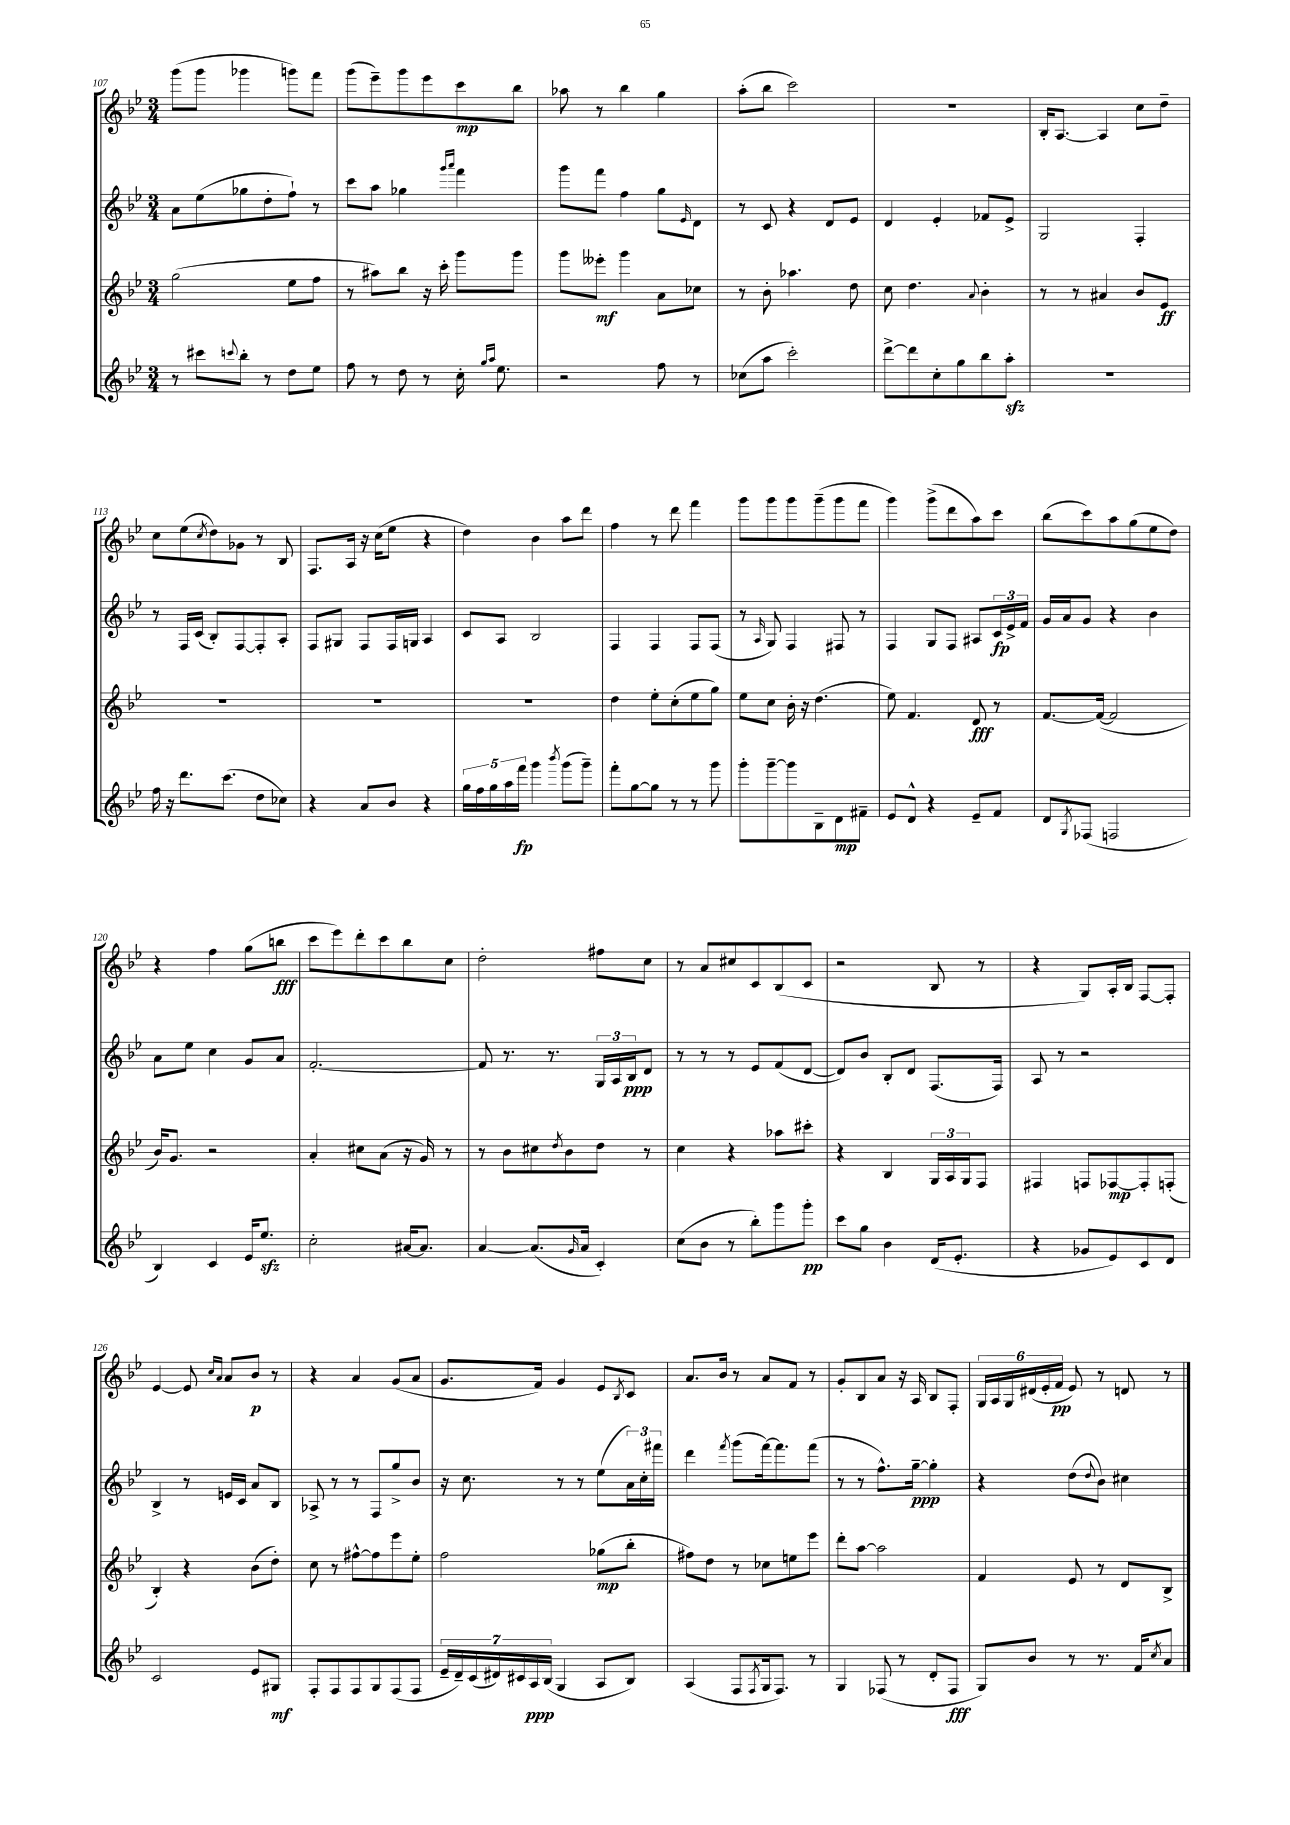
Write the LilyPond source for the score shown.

<<
\new StaffGroup <<
\new Staff = "s0" {
    \clef treble \key bes \major \numericTimeSignature \time 3/4
    g'''8( g'''8 ges'''4 g'''8) f'''8 |
    g'''8( ees'''8--) g'''8 ees'''8 c'''8\mp bes''8 |
    aes''8 r8 bes''4 g''4 |
    a''8-.( bes''8 c'''2) |
    R2. |
    bes16-. a8.~ a4 c''8 d''8-- |
    c''8 ees''8( \acciaccatura { c''8 } d''8) ges'8 r8 bes8 |
    f8. a16 r16 c''16( ees''8 r4 |
    d''4) bes'4 a''8 d'''8 |
    f''4 r8 d'''8 f'''4 |
    g'''8 g'''8 g'''8 g'''8--( g'''8 f'''8 |
    g'''4) g'''8->( d'''8 a''8) c'''8 |
    bes''8( c'''8) a''8 g''8( ees''8 d''8) |
    r4 f''4 g''8( b''8\fff |
    c'''8 ees'''8) d'''8-. c'''8 bes''8 c''8 |
    d''2-. fis''8 c''8 |
    r8 a'8 cis''8 c'8 bes8( c'8 |
    r2 bes8 r8 |
    r4 g8) a16-. bes16 f8~ f8-. |
    ees'4~ ees'8 \grace { c''16 a'16 } a'8 bes'8\p r8 |
    r4 a'4 g'8( a'8 |
    g'8. f'16) g'4 ees'8 \acciaccatura { bes8 } c'8 |
    a'8. bes'16 r8 a'8 f'8 r8 |
    g'8-. bes8 a'8 r16 a16 bes8 f8-. |
    \tuplet 6/4 { g16 a16 g16 dis'16( ees'16-. f'16\pp } ees'8) r8 d'8 r8 \bar "|." |
}
\new Staff = "s1" {
    \clef treble \key bes \major \numericTimeSignature \time 3/4
    a'8 ees''8( ges''8 d''8-. f''8-!) r8 |
    c'''8 a''8 ges''4 \grace { g'''16 a'''16 } f'''4 |
    g'''8 f'''8 f''4 g''8 \grace { ees'16 } d'8 |
    r8 c'8 r4 d'8 ees'8 |
    d'4 ees'4-. fes'8 ees'8-> |
    g2 f4-. |
    r8 f16 c'16( bes8-.) f8~ f8-. a8-. |
    f8 gis8 f8 f16 g16 a4 |
    c'8 a8 bes2 |
    f4 f4 f8 f8( |
    r8 \grace { a16 } g8) f4 fis8 r8 |
    f4 g8 f8 ais8 \tuplet 3/2 { c'16\fp ees'16-> f'16 } |
    g'16 a'16 g'8 r4 bes'4 |
    a'8 ees''8 c''4 g'8 a'8 |
    f'2.~-. |
    f'8 r8. r8. \tuplet 3/2 { g16 a16 bes16\ppp } d'8 |
    r8 r8 r8 ees'8 f'8( d'8~ |
    d'8) bes'8 bes8-. d'8 f8.( f16) |
    a8 r8 r2 |
    bes4-> r8 e'16 c'16 a'8 bes8 |
    aes8-> r8 r8 f8 g''8-> bes'8 |
    r16 c''8. r8 r8 ees''8( \tuplet 3/2 { a'16) c''16-. fis'''16 } |
    d'''4 \acciaccatura { f'''8 } g'''8( f'''16~) f'''8. f'''8( |
    r8 r8 f''8.-^) g''16~--\ppp g''4-. |
    r4 d''8( \appoggiatura { d''8 } bes'8) cis''4 \bar "|." |
}
\new Staff = "s2" {
    \clef treble \key bes \major \numericTimeSignature \time 3/4
    g''2( ees''8 f''8 |
    r8 ais''8) bes''8 r16 c'''16-. g'''8 g'''8 |
    g'''8 eeses'''8-.\mf g'''4 a'8 ces''8 |
    r8 bes'8-. aes''4. d''8 |
    c''8 d''4. \appoggiatura { a'8 } bes'4-. |
    r8 r8 ais'4 bes'8 ees'8\ff |
    R2. |
    R2. |
    R2. |
    d''4 ees''8-. c''8-.( ees''8 g''8) |
    ees''8 c''8 bes'16-. r16 d''4.( |
    ees''8) f'4. d'8\fff r8 |
    f'8.~ f'16~( f'2 |
    bes'16) g'8. r2 |
    a'4-. cis''8 a'8( r16 g'16) r8 |
    r8 bes'8 cis''8 \acciaccatura { d''8 } bes'8 d''8 r8 |
    c''4 r4 aes''8 cis'''8-. |
    r4 bes4 \tuplet 3/2 { g16 a16 g16 } f8 |
    fis4 f8 fes8~\mp fes8-. f8-.( |
    bes4-.) r4 bes'8( d''8-.) |
    c''8 r8 fis''8~-^ fis''8 ees'''8 ees''8-. |
    f''2 ges''8\mp( bes''8-. |
    fis''8) d''8 r8 ces''8 e''8 ees'''8 |
    d'''8-. a''8~ a''2 |
    f'4 ees'8 r8 d'8 bes8-> \bar "|." |
}
\new Staff = "s3" {
    \clef treble \key bes \major \numericTimeSignature \time 3/4
    r8 cis'''8 \appoggiatura { c'''8 } bes''8-. r8 d''8 ees''8 |
    f''8 r8 d''8 r8 c''16-. \grace { g''16 a''16 } ees''8. |
    r2 f''8 r8 |
    ces''8( a''8 c'''2-.) |
    d'''8~-> d'''8 c''8-. g''8 bes''8 a''8-.\sfz |
    R2. |
    f''16 r16 d'''8. c'''8.( d''8 ces''8) |
    r4 a'8 bes'8 r4 |
    \tuplet 5/4 { g''16 f''16 g''16 a''16 f'''16\fp } g'''4 \acciaccatura { bes'''8 } g'''8( g'''8--) |
    f'''8-. g''8~ g''8 r8 r8 g'''8 |
    g'''8-. g'''8~-- g'''8 bes8-- d'8\mp fis'8-- |
    ees'8 d'8-^ r4 ees'8-- f'8 |
    d'8 \acciaccatura { g8 } fes8( f2 |
    bes4) c'4 ees'16 ees''8.\sfz |
    c''2-. ais'16~ ais'8. |
    a'4~ a'8.( \grace { g'16 } a'16 c'4-.) |
    c''8( bes'8 r8 bes''8-.) g'''8 g'''8-.\pp |
    c'''8 g''8 bes'4 d'16( ees'8.-. |
    r4 ges'8 ees'8) c'8 d'8 |
    c'2 ees'8 gis8\mf |
    f8-. f8 f8 g8 f8( f8 |
    \tuplet 7/4 { ees'16-- d'16--) c'16( dis'16) cis'16 a16\ppp bes16( } g4 a8 bes8) |
    a4( f8 \acciaccatura { f8 } g16 f8.) r8 |
    g4 fes8( r8 d'8-. fes8\fff |
    g8) bes'8 r8 r8. f'16 \acciaccatura { c''8 } a'8 \bar "|." |
}
>>
>>
\layout { \context { \Score currentBarNumber = #107 } }
